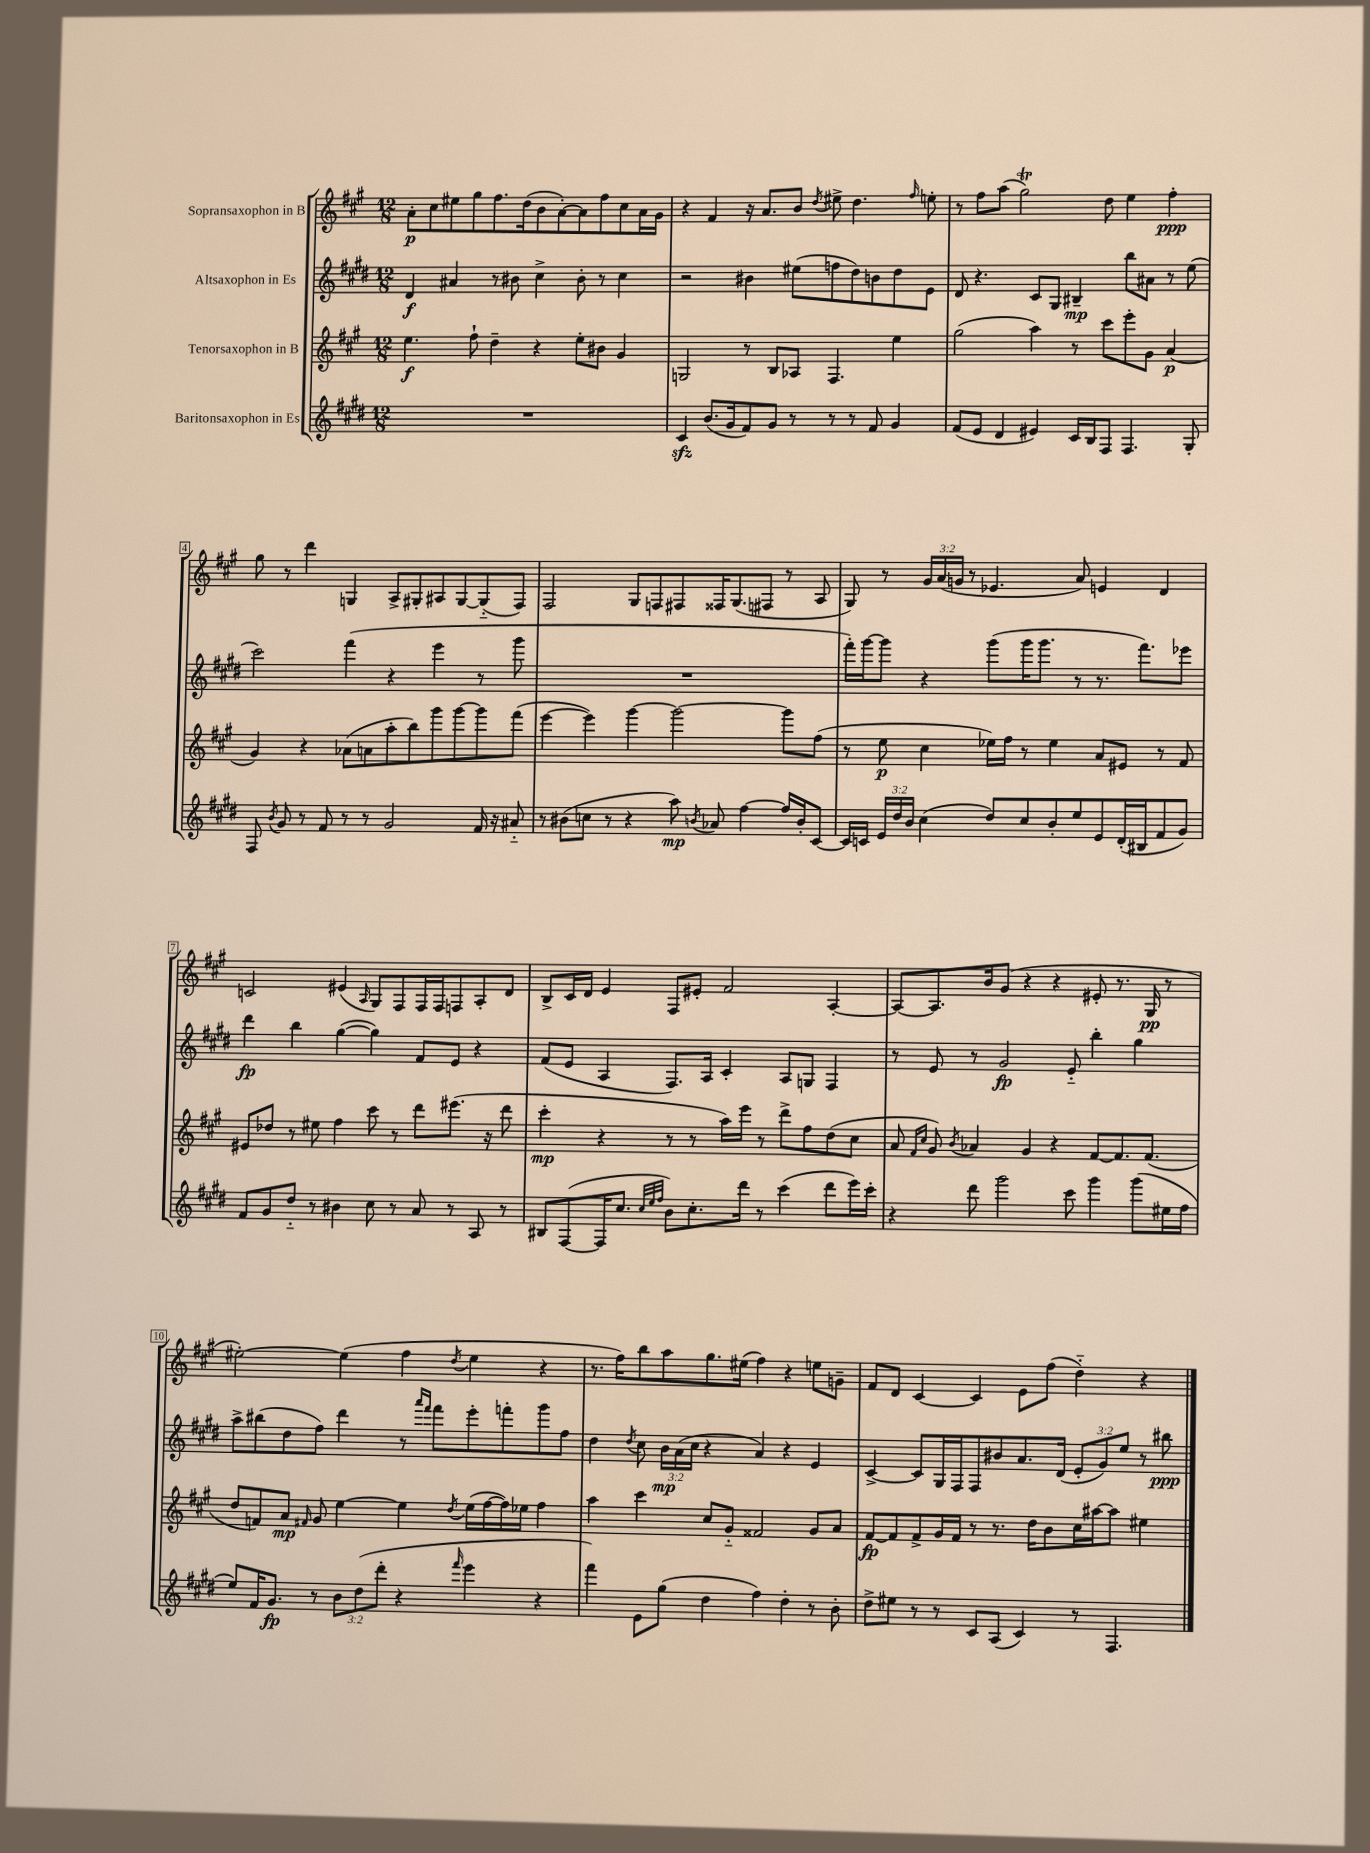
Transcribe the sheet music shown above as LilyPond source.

<<
\new StaffGroup <<
\new Staff = "s0" \with { instrumentName = "Sopransaxophon in B" } {
    \clef treble \key a \major \numericTimeSignature \time 12/8 \override Staff.TupletNumber.text = #tuplet-number::calc-fraction-text
    \autoBeamOff a'8[-.\p cis''8 eis''8 gis''8 fis''8. d''16( b'8 a'8~-.) a'8 fis''8 cis''8 a'16 gis'16] |
    r4 fis'4 r16 a'8.[ b'8] \acciaccatura { d''8 } eis''8-> d''4. \grace { fis''16 } e''8-. |
    r8 fis''8[ a''8]( gis''2\trill) d''8 e''4 fis''4-.\ppp |
    gis''8 r8 d'''4 g4 a8[-> gis8-. ais8 gis8~ gis8-_( fis8]) |
    fis2 gis8[ f8 fis8 fisis16 gis8.( fis8] r8 a8 |
    gis8) r8 \tuplet 3/2 { gis'16[ a'16( g'16] } r8 ees'4. a'8) e'4 d'4 |
    c'2 eis'4( \grace { a16 } gis8[) fis8 fis16 fis16 f8 a8-. d'8] |
    b8[-> cis'16 d'16] e'4 fis8[ eis'8]-. fis'2 a4~-. |
    a8[~ a8. b'16 gis'8]( r4 r4 eis'8-. r8. gis16\pp r8 |
    eis''2~-.) eis''4( fis''4 \acciaccatura { d''8 } eis''4 r4 |
    r8. fis''16[) b''8 a''8 gis''8. eis''16]( fis''4) r4 e''8[ g'8]-- |
    fis'8[ d'8] cis'4~ cis'4 e'8[ fis''8]( d''4-_) r4 \bar "|." |
}
\new Staff = "s1" \with { instrumentName = "Altsaxophon in Es" } {
    \clef treble \key e \major \numericTimeSignature \time 12/8 \override Staff.TupletNumber.text = #tuplet-number::calc-fraction-text
    \autoBeamOff dis'4\f ais'4 r8 bis'8 cis''4-> bis'8-. r8 cis''4 |
    r2 bis'4 eis''8[( f''8 dis''8) b'8 dis''8 e'8] |
    dis'8 r4. cis'8[ gis8] bis4--\mp b''8[ ais'8] r8 e''8( |
    cis'''2) fis'''4( r4 e'''4 r8 gis'''8 |
    R1. |
    fis'''16[-.) gis'''16~ gis'''8] r4 gis'''8[( gis'''16 gis'''8.] r8 r8. fis'''8.[) ees'''8] |
    dis'''4\fp b''4 gis''4~( gis''4) fis'8[ e'8] r4 |
    fis'8[( e'8] a4 fis8.[) a16] cis'4-. a8[ g8] fis4 |
    r8 e'8 r8 gis'2\fp e'8-_ b''4-. gis''4 |
    a''8[-> bis''8( dis''8 fis''8]) dis'''4 r8 \grace { a'''16[ fis'''16] } fis'''8[ e'''8-. f'''8-. gis'''8 fis''8] |
    dis''4 \acciaccatura { dis''8 } cis''8 \tuplet 3/2 { b'16[\mp a'16( cis''16] } r4 a'4) r4 e'4 |
    cis'4~-> cis'8[ gis16 fis16 fis8 bis'8 a'8. dis'16]( \tuplet 3/2 { e'8[-. gis'8) e''8] } r8 bis''8\ppp \bar "|." |
}
\new Staff = "s2" \with { instrumentName = "Tenorsaxophon in B" } {
    \clef treble \key a \major \numericTimeSignature \time 12/8
    \autoBeamOff e''4.\f fis''8-! d''4-- r4 e''8[-. bis'8] gis'4 |
    g2 r8 b8[ aes8] fis4. e''4 |
    gis''2( a''4) r8 cis'''8[ e'''8-. gis'8] a'4\p( |
    gis'4) r4 aes'8[( a'8 a''8-. b''8) gis'''8 gis'''8~ gis'''8 fis'''8]( |
    e'''4~ e'''4) gis'''4~ gis'''2~ gis'''8[ fis''8]( |
    r8 e''8\p cis''4 ees''16[) fis''16] r8 ees''4 a'8[ eis'8] r8 fis'8 |
    eis'8[ des''8] r8 eis''8 fis''4 cis'''8 r8 d'''8[ eis'''8.]( r16 d'''8 |
    cis'''4-.\mp r4 r8 r8 a''16[) e'''16] r8 d'''8[-> fis''8 d''8( cis''8] |
    a'8 \grace { fis'16[ cis''16] } gis'8) \acciaccatura { b'8 } aes'4 gis'4 r4 fis'8[~ fis'8. fis'8.]( |
    d''8[ f'8) a'8]\mp \grace { fis'16 } gis'8 e''4~ e''4 \acciaccatura { d''8 } e''16[( fis''16~ fis''16) ees''16] fis''4 |
    a''4 cis'''4 cis''8[ gis'8]-_ fisis'2 gis'8[ a'8] |
    fis'8[~\fp fis'8 fis'8-> gis'16 fis'16] r8 r8. d''16[ b'8 cis''16 ais''16~ ais''8] eis''4 \bar "|." |
}
\new Staff = "s3" \with { instrumentName = "Baritonsaxophon in Es" } {
    \clef treble \key e \major \numericTimeSignature \time 12/8 \override Staff.TupletNumber.text = #tuplet-number::calc-fraction-text
    \autoBeamOff R1. |
    cis'4\sfz b'8.[( gis'16 fis'8) gis'8] r8 r8 r8 fis'8 gis'4 |
    fis'8[( e'8] dis'4 eis'4) cis'16[ b16 fis8] fis4. gis8-. |
    fis8 \acciaccatura { b'8 } gis'8 r8 fis'8 r8 r8 gis'2 fis'16 r16 ais'8-_ |
    r8 bis'8[( c''8] r8 r4 a''8\mp) \acciaccatura { b'8 } aes'8 fis''4~ fis''16[ b'16-. cis'8]~ |
    cis'16[ c'16] \tuplet 3/2 { e'16[ dis''16 b'16] } cis''4( dis''8[) cis''8 b'8-. e''8 e'8 dis'16-.( bis16 fis'8 gis'8]) |
    fis'8[ gis'8 dis''8]-_ r8 bis'4 cis''8 r8 a'8 r8 a8 r8 |
    bis8[ fis8~( fis16 cis''8.] \grace { cis''32[ e''32 fis''32] } b'8[) cis''8.-. dis'''16] r8 cis'''4( dis'''8[ e'''16) cis'''16]-. |
    r4 dis'''8 gis'''2 cis'''8 gis'''4 gis'''8[( eis''16 fis''16] |
    e''8[) fis'16 gis'8.]\fp r8 \tuplet 3/2 { b'8[ dis''8( dis'''8]-. } r4 \grace { fis'''16 } e'''4 r4 |
    fis'''4) e'8[ gis''8]( dis''4 fis''4) dis''4-. r8 b'8-. |
    dis''8[-> eis''8] r8 r8 cis'8[ a8]( cis'4) r8 fis4. \bar "|." |
}
>>
>>
\layout { \context { \Score \override BarNumber.stencil = #(make-stencil-boxer 0.1 0.3 ly:text-interface::print) } }
